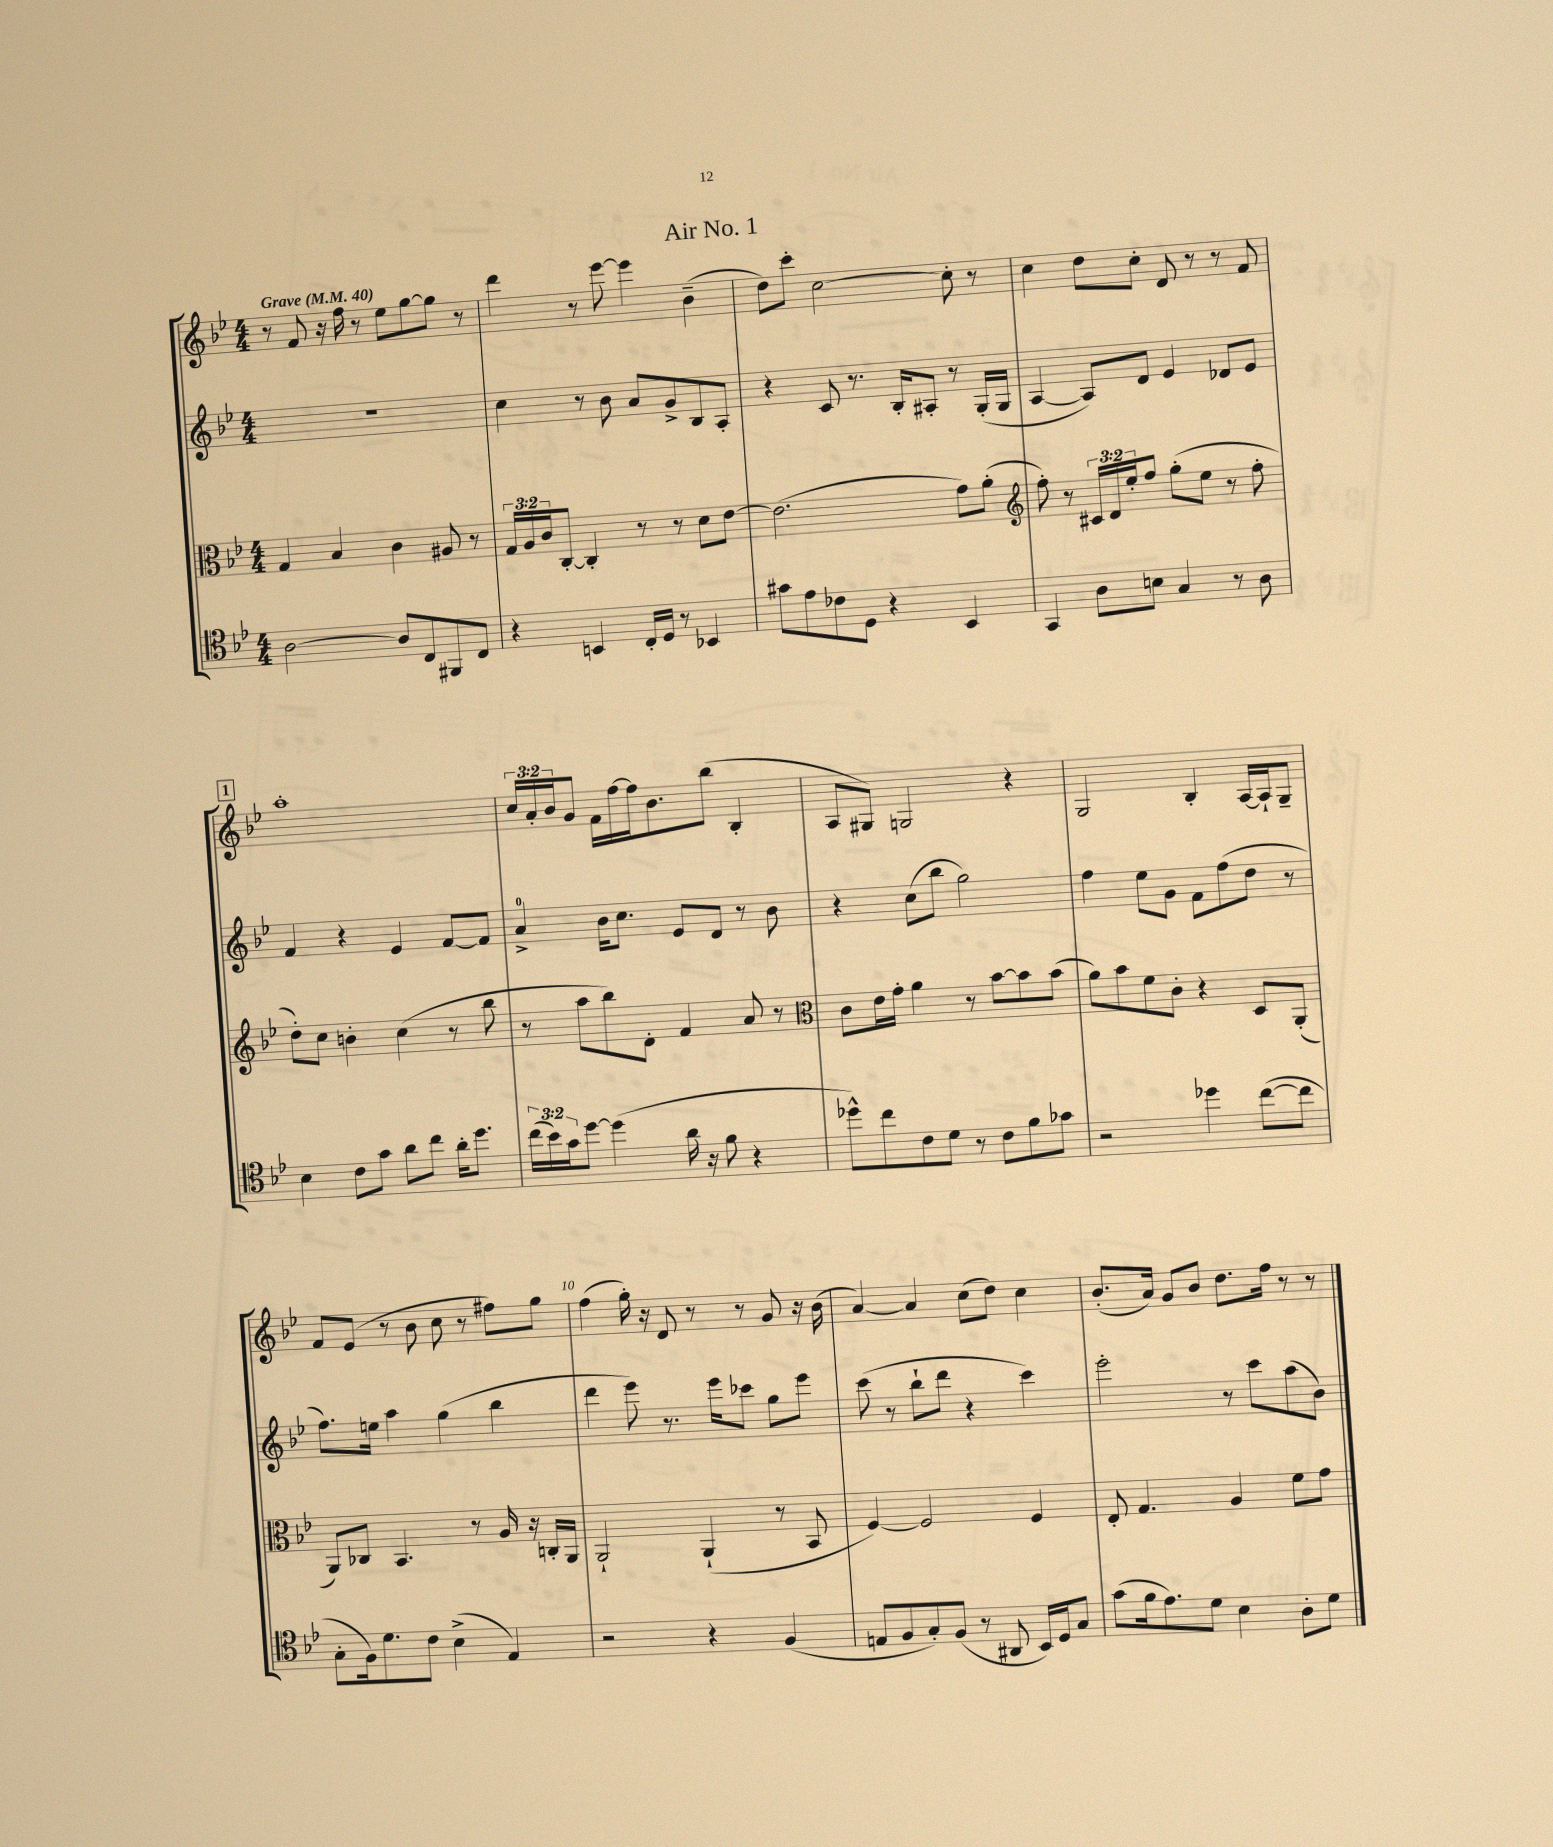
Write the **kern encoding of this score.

**kern	**kern	**kern	**kern
*staff4	*staff3	*staff2	*staff1
*clefC4	*clefC3	*clefG2	*clefG2
*k[b-e-]	*k[b-e-]	*k[b-e-]	*k[b-e-]
*M4/4	*M4/4	*M4/4	*M4/4
*MM40	*MM40	*MM40	*MM40
[2A	4G	1r	8r
.	.	.	8f
.	4B-	.	16r
.	.	.	16ff
.	.	.	8r
8A]	4c	.	8ee-
8C	.	.	[8gg
8FF#	8A#	.	8gg]
8C	8r	.	8r
=	=	=	=
4r	24G	4cc	4ddd
.	24A	.	.
.	24c	.	.
.	[8C'	.	.
4BB	4C']	8r	8r
.	.	8b-	[8eee-
16C'	8r	8a	4eee-]
16D	.	.	.
8r	8r	8g^	.
4BB-	8d	8B-	(4b-~
.	[8e-	8A'	.
=	=	=	=
8g#	(2.e-]	4r	8dd)
8e-	.	.	8ccc'
8c-	.	8c	[2cc
8D	.	8.r	.
4r	.	.	.
.	.	16B-'	.
.	.	8A#'	.
4BB-	8g)	8r	8cc']
.	(8a'	(16G'	8r
.	.	16G	.
=	=	=	=
*	*clefG2	*	*
4GG	8ff')	[4A	4cc
.	8r	.	.
8A	24c#	8A])	8dd
.	24d	.	.
.	24ee-'	.	.
8B	8ff	8d	8cc'
4G	(8gg'	4e-	8d
.	8ee-	.	8r
8r	8r	8d-	8r
8A	8ff'	8e-	8f
=	=	=	=
4B-	8dd')	4f	1aa'
.	8cc	.	.
8c	4b'	4r	.
8g	.	.	.
8a	(4cc	4e-	.
8cc	.	.	.
16a'	8r	[8f	.
8.dd	.	.	.
.	8bb-	8f]	.
=	=	=	=
(24cc	8r	4a^	24cc
24b-)	.	.	24a'
24g	.	.	24b-
[8dd	8aa	.	8g
(4dd]	8bb-)	16b-	16f
.	.	8.cc	[16ff
.	8d'	.	16ff]
.	.	.	8.b-
16a	4f	8e-	.
16r	.	.	.
8f	.	8d	(8bb-
4r	8a	8r	4B-'
.	8r	8b-	.
=	=	=	=
*	*clefC3	*	*
8dd-^^)	8c	4r	8A
8cc	16e-	.	8G#)
.	16g'	.	.
8c	4a	(8cc	2G
8d	.	8bb-	.
8r	8r	2gg)	.
8c	[8b-	.	.
8f	8b-]	.	4r
8g-	(8b-	.	.
=	=	=	=
2r	8a)	4ff	2G
.	8b-	.	.
.	8f	8ee-	.
.	8c'	8g	.
4dd-	4r	8f	4B-'
.	.	(8ff	.
([8cc	8D	8dd	[16A
.	.	.	16A`]
8cc]	(8AA'	8r	8G~
=	=	=	=
8G'	8AA)	8.ff)	8f
16F)	8C-	.	(8e-
8.d	.	16ee	.
.	4.BB-	4aa	8r
8c	.	.	8b-
(4B-^	.	(4gg	8cc
.	8r	.	8r
4E-)	16A	4bb-	8ff#)
.	16r	.	.
.	16C'	.	8gg
.	16AA	.	.
=	=	=	=
2r	2AA`	4ddd	(4ff
.	.	8eee-)	16gg')
.	.	.	16r
.	.	8.r	8d
4r	(4AA`	.	8r
.	.	16eee-	.
.	.	8ccc-	8r
(4F	8r	8gg	8g
.	8BB-	8eee-	16r
.	.	.	(16b-
=	=	=	=
8E	[4F)	(8ccc	[4a)
8F	.	8r	.
8G')	2F]	8bb-`	4a]
(8F	.	8ddd	.
8r	.	4r	(8cc
8AA#	.	.	8dd)
16BB-)	4F	4ccc)	4cc
16D	.	.	.
8G	.	.	.
=	=	=	=
(8g	8E-'	2eee-'	(8.b-'
16f	4.G	.	.
8.e-)	.	.	16a)
.	.	.	8g
8d	.	.	8b-
4B-	4A	8r	8.dd
.	.	8ccc	.
.	.	.	16ff
8A'	8f	(8aa	8r
8d	8g	8b-)	8r
==	==	==	==
*-	*-	*-	*-
